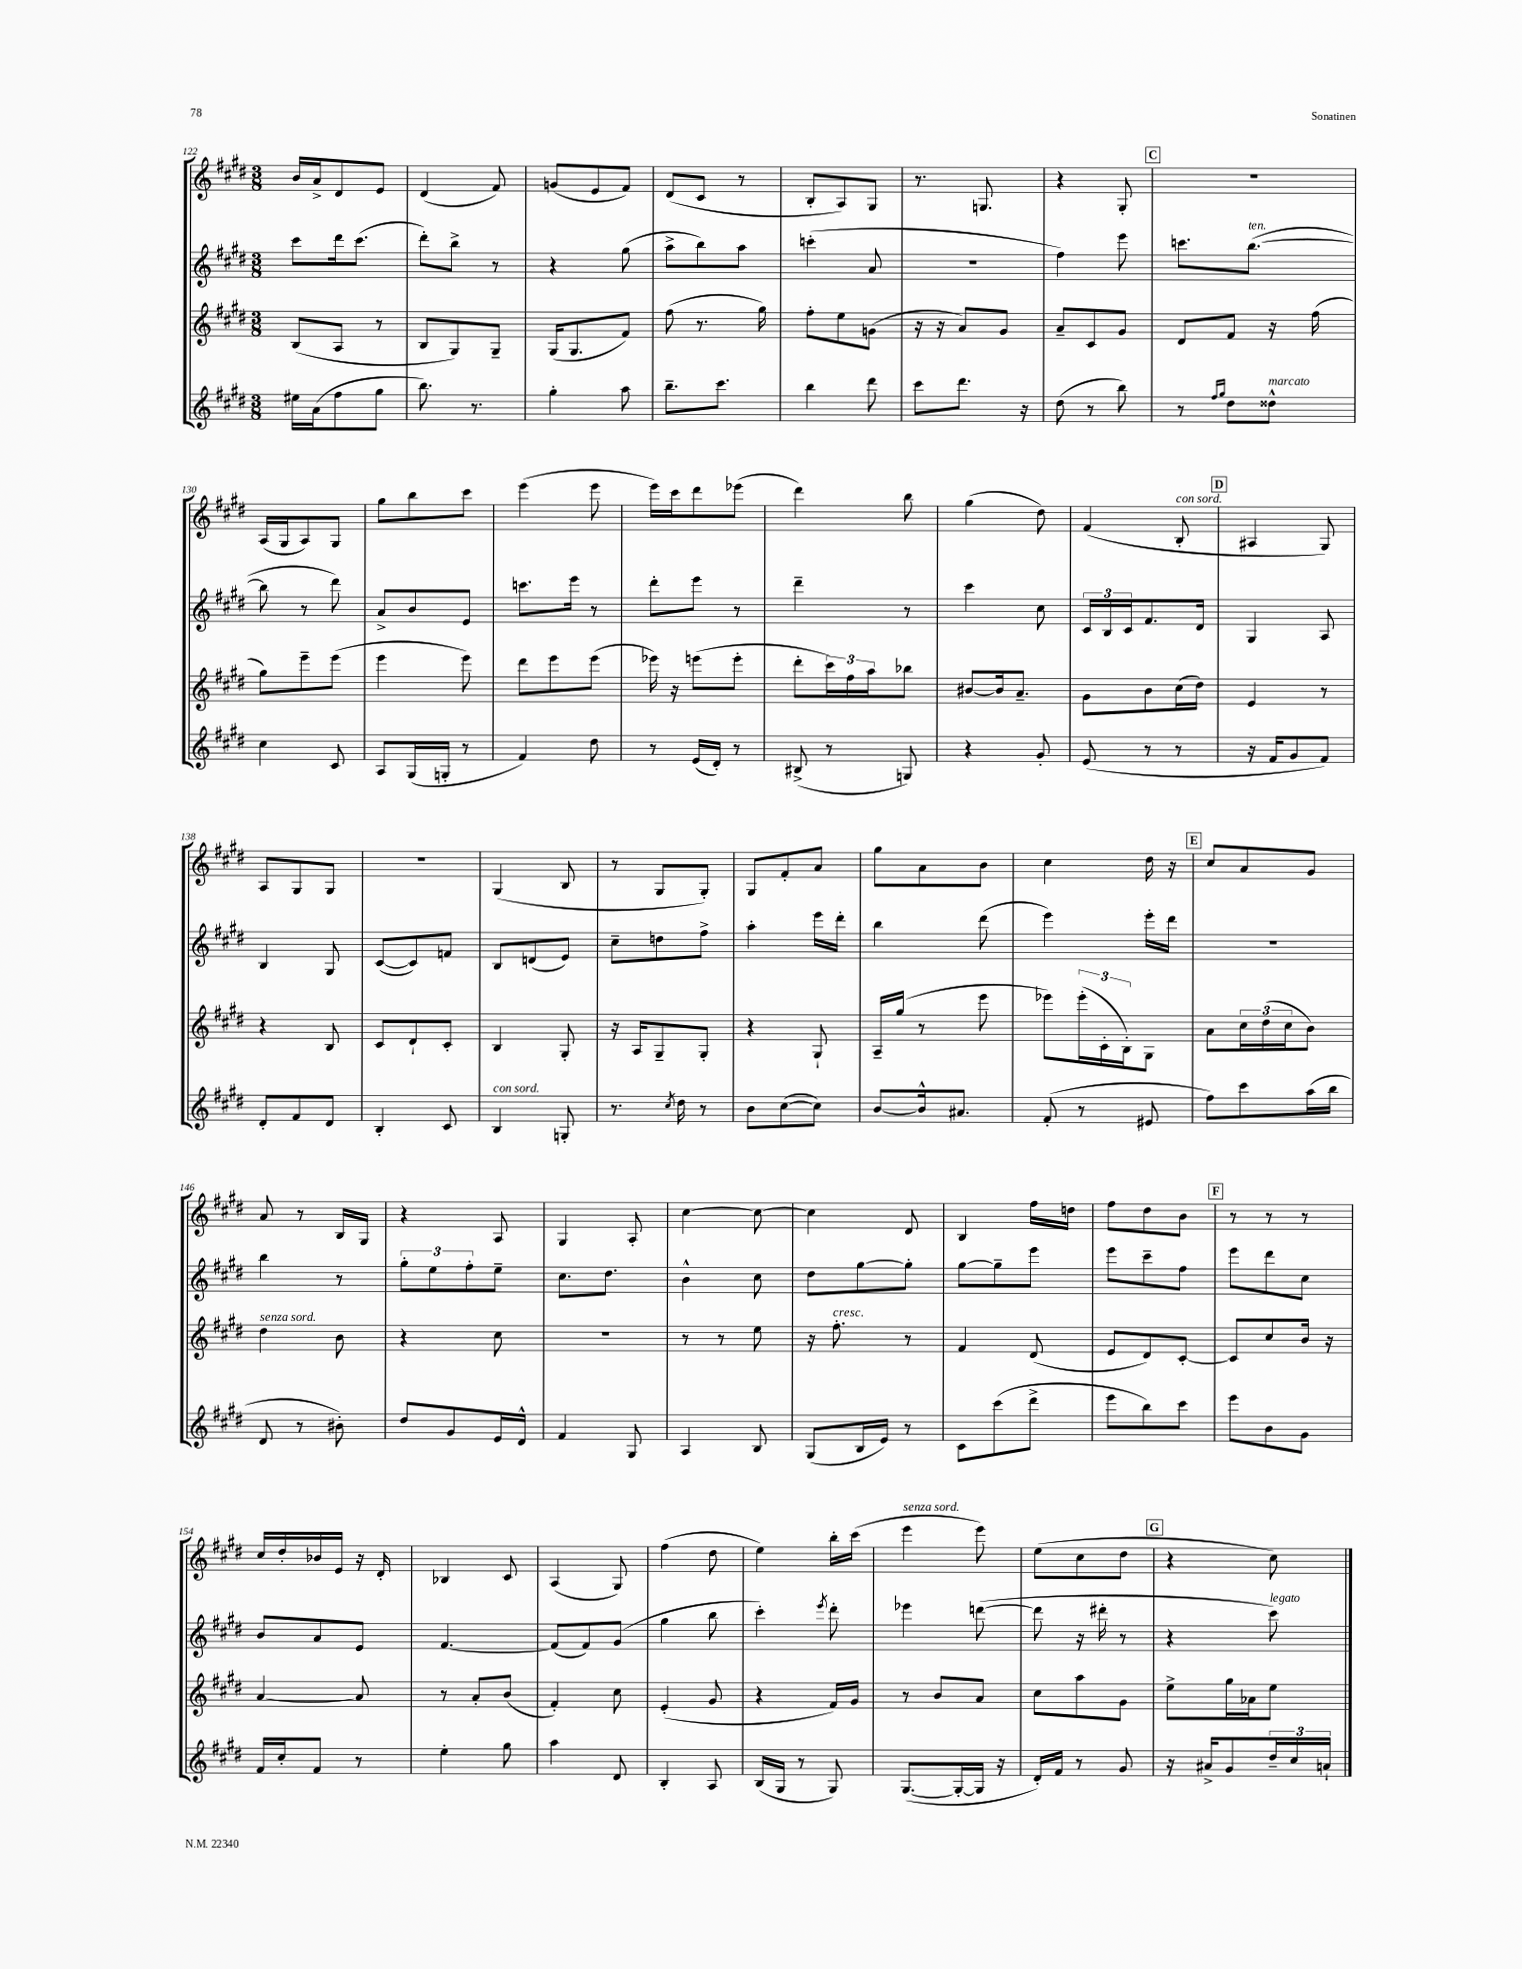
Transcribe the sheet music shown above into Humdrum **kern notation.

**kern	**kern	**kern	**kern
*staff4	*staff3	*staff2	*staff1
*clefG2	*clefG2	*clefG2	*clefG2
*k[f#c#g#d#]	*k[f#c#g#d#]	*k[f#c#g#d#]	*k[f#c#g#d#]
*M3/8	*M3/8	*M3/8	*M3/8
16ee#	(8B	8ccc#	16b
(16a	.	.	16a^
8ff#	8A	16ddd#	8d#
.	.	(8.ccc#	.
8gg#	8r	.	8e
=	=	=	=
8.bb)	8B	8ddd#')	(4d#
.	8G#)	8bb^	.
8.r	.	.	.
.	8G#~	8r	8f#)
=	=	=	=
4gg#'	(16G#	4r	(8g
.	8.G#	.	.
.	.	.	8e
8aa	8f#)	(8gg#	8f#)
=	=	=	=
8.bb~	(8ff#	8aa^	(8d#
.	8.r	8bb)	8c#
8.ccc#	.	.	.
.	.	8aa	8r
.	16gg#)	.	.
=	=	=	=
4bb	8ff#'	(4ccc'	8B'
.	8ee	.	8A)
8ddd#	(8g	8a	8G#
=	=	=	=
8ccc#	16r	4.r	8.r
.	16r	.	.
8.ddd#	8a)	.	.
.	.	.	8.G
.	8g#	.	.
16r	.	.	.
=	=	=	=
(8dd#	8a~	4ff#)	4r
8r	8c#	.	.
8bb)	8g#	8eee	8G#'
=	=	=	=
8r	8d#	8.ccc	4.r
16qqff#	.	.	.
16qqgg#	.	.	.
8dd#	8f#	.	.
.	.	([8.bb	.
8dd##^^	16r	.	.
.	(16ff#	.	.
=	=	=	=
4cc#	8gg#)	8bb]	(16A
.	.	.	16G#
.	8eee~	8r	8A)
8c#	(8eee	8ddd#)	8G#
=	=	=	=
8A	4eee	8a^	8gg#
(16G#	.	8b	8bb
16G'	.	.	.
8r	8eee)	8e	8ccc#
=	=	=	=
4f#)	8ddd#	8.ccc	(4eee
.	8eee	.	.
.	.	16eee	.
8dd#	(8eee	8r	8eee
=	=	=	=
8r	16eee-)	8ddd#'	16eee)
.	16r	.	16ccc#
(16e	(8eee	8eee	8ddd#
16d#')	.	.	.
8r	8eee'	8r	(8eee-
=	=	=	=
(8B#^	8ddd#'	4ddd#~	4ddd#)
8r	24ccc#)	.	.
.	24ff#	.	.
.	24aa	.	.
8G)	8bb-	8r	8bb
=	=	=	=
4r	[8b#	4ccc#	(4gg#
.	16b#]	.	.
.	8.a~	.	.
8g#'	.	8cc#	8dd#)
=	=	=	=
(8e	8g#	24c#	(4f#
.	.	24B	.
.	.	24c#	.
8r	8b	8.f#	.
8r	(16cc#	.	8B'
.	16dd#)	16d#	.
=	=	=	=
16r	4e	4G#	4A#
16f#	.	.	.
8g#	.	.	.
8f#)	8r	8A	8G#)
=	=	=	=
8d#'	4r	4B	8A
8f#	.	.	8G#
8d#	8B	8G#	8G#
=	=	=	=
4B'	8c#	([8c#	4.r
.	8d#`	8c#])	.
8c#	8c#'	8f	.
=	=	=	=
4B	4B	8B	(4G#
.	.	(8d	.
8G'	8G#'	8e)	8B
=	=	=	=
8.r	16r	8cc#~	8r
.	16A	.	.
.	8G#~	8dd	8G#
8qcc#	.	.	.
16dd#	.	.	.
8r	8G#'	8ff#^	8G#')
=	=	=	=
8b	4r	4aa'	8G#
([8cc#	.	.	8f#'
8cc#])	8G#`	16eee	8a
.	.	16ddd#'	.
=	=	=	=
[8b	16A~	4bb	8gg#
.	(16gg#	.	.
16b^^]	8r	.	8a
8.a#	.	.	.
.	8eee	(8ddd#	8b
=	=	=	=
(8f#'	8eee-)	4eee)	4cc#
8r	(24eee-'	.	.
.	24c#'	.	.
.	24B')	.	.
8e#	8G#	16eee'	16dd#
.	.	16ddd#	16r
=	=	=	=
8ff#)	8a	4.r	8cc#
8ccc#	24cc#	.	8a
.	(24dd#	.	.
.	24cc#	.	.
(16aa	8b)	.	8g#
16bb	.	.	.
=	=	=	=
8d#	4dd#	4bb	8a
8r	.	.	8r
8b#')	8b	8r	16B
.	.	.	16G#
=	=	=	=
8dd#	4r	12gg#'	4r
.	.	12ee	.
8g#	.	.	.
.	.	12ff#'	.
16e	8cc#	8ee~	8A
16d#^^	.	.	.
=	=	=	=
4f#	4.r	8.cc#	4G#
.	.	8.dd#	.
8G#	.	.	8A'
=	=	=	=
4A	8r	4b^^	[4cc#
.	8r	.	.
8B	8ee	8cc#	8cc#_
=	=	=	=
(8G#	16r	8dd#	4cc#]
.	8.ff#'	.	.
16B	.	[8gg#	.
16e)	.	.	.
8r	8r	8gg#']	8d#
=	=	=	=
8c#	4f#	[8gg#	4B
(8ccc#	.	8gg#~]	.
8ddd#^	(8d#	8eee	16ff#
.	.	.	16dd
=	=	=	=
8eee	8e	8eee	8ff#
8bb)	8d#)	8ccc#~	8dd#
8ccc#	[8c#'	8ff#	8b
=	=	=	=
8eee	8c#]	8eee	8r
8b	8cc#	8ddd#	8r
8g#	16b	8cc#	8r
.	16r	.	.
=	=	=	=
16f#	[4a	8b	16cc#
16cc#'	.	.	16dd#'
8f#	.	8a	16b-
.	.	.	16e
8r	8a]	8e	16r
.	.	.	16d#'
=	=	=	=
4ee'	8r	[4.f#	4B-
.	8a'	.	.
8gg#	(8b	.	8c#
=	=	=	=
4aa	4f#')	(8f#]	(4A
.	.	8f#)	.
8d#	8cc#	(8g#	8G#)
=	=	=	=
4B'	(4e'	4gg#	(4ff#
8A	8g#	8bb	8dd#
=	=	=	=
(16B	4r	4ccc#')	4ee)
16G#	.	.	.
8r	.	.	.
.	.	8qeee	.
8G#)	16f#)	8ddd#'	16bb'
.	16g#	.	(16ccc#
=	=	=	=
([8.G#	8r	4eee-	4eee
.	8b	.	.
16G#'_	.	.	.
16G#]	8a	([8ddd	8eee)
16r	.	.	.
=	=	=	=
16d#')	8cc#	8ddd]	(8ee
16f#	.	.	.
8r	8aa	16r	8cc#
.	.	16ddd#'	.
8g#	8g#	8r	8dd#
=	=	=	=
16r	8ee^	4r	4r
16a#^	.	.	.
8g#	16gg#	.	.
.	16a-	.	.
24dd#~	8ee	8ccc#)	8cc#)
24cc#	.	.	.
24a`	.	.	.
==	==	==	==
*-	*-	*-	*-
